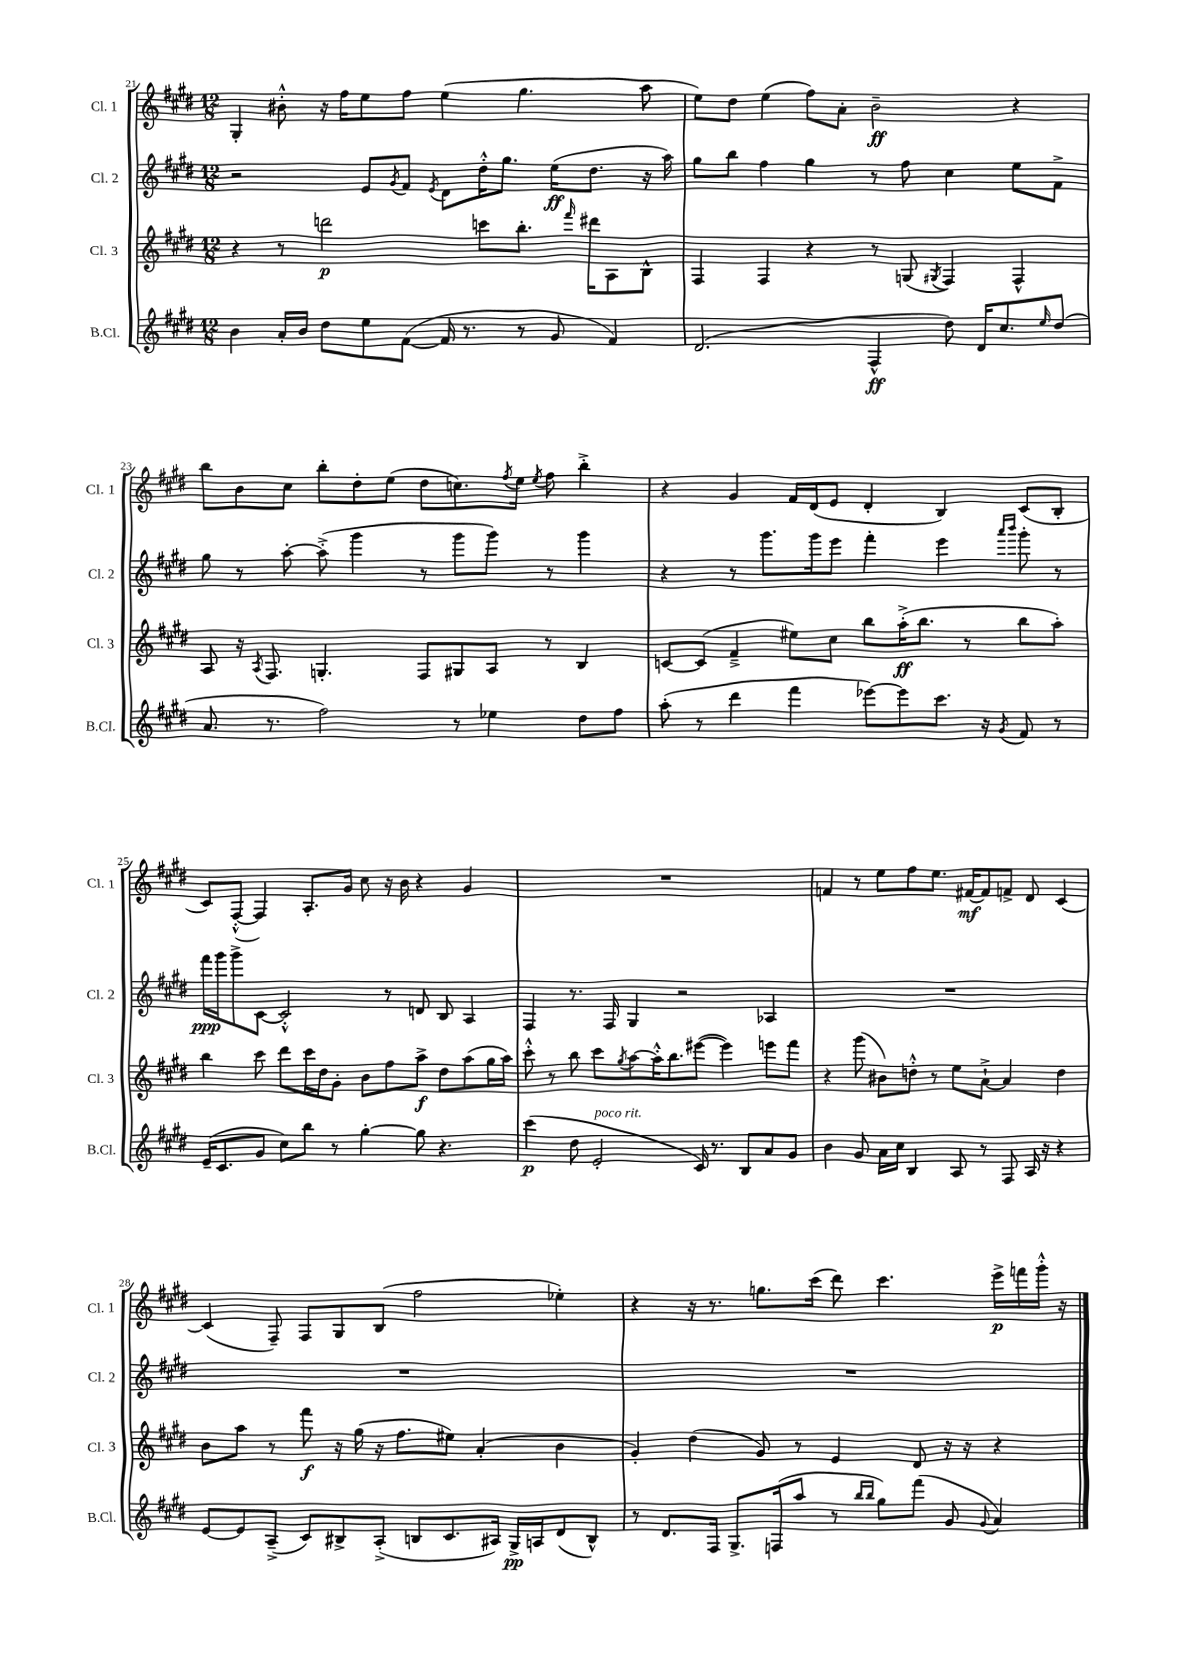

**kern	**kern	**kern	**kern
*staff4	*staff3	*staff2	*staff1
*clefG2	*clefG2	*clefG2	*clefG2
*k[f#c#g#d#]	*k[f#c#g#d#]	*k[f#c#g#d#]	*k[f#c#g#d#]
*M12/8	*M12/8	*M12/8	*M12/8
4b	4r	2r	4G#'
16a'	8r	.	8b#'^^
16b	.	.	.
8dd#	2ddd	.	16r
.	.	.	16ff#
8ee	.	8e	8ee
.	.	8qg#	.
([8f#	.	8f#	8ff#
.	.	8qe	.
16f#]	.	8d#	(4ee
8.r	.	.	.
.	8ccc	16dd#'^^	.
.	.	8.gg#	.
8r	8.bb'	.	4.gg#
8g#	.	(16ee	.
.	16qqfff#	.	.
.	16ddd#	8.dd#	.
4f#)	8A	.	.
.	8B^^	16r	8aa
.	.	16aa)	.
=	=	=	=
(2.d#	4F#	8gg#	8ee)
.	.	8bb	8dd#
.	4F#	4ff#	(4ee
.	4r	4gg#	8ff#)
.	.	.	8a'
4F#^^	8r	8r	2b~
.	(8G	8ff#	.
.	8qG#	.	.
8dd#)	4F#)	4cc#	.
16d#	.	.	.
8.cc#	.	.	.
.	4F#^^	8ee	4r
16qqee	.	.	.
(8dd#	.	8f#^	.
=	=	=	=
8.a	8A	8gg#	8bb
.	16r	8r	8b
.	8qA	.	.
8.r	8.F#	.	.
.	.	[8aa'	8cc#
2ff#)	4.G'	(8aa'^]	8bb'
.	.	4ggg#	8dd#'
.	.	.	(8ee
.	8F#	8r	8dd#
8r	8G#	8ggg#	8.cc)
4ee-	8A	8ggg#)	.
.	.	.	8qff#
.	.	.	16ee
.	.	.	8qee
.	8r	8r	8ff#
8dd#	4B	4ggg#	4bb'^
8ff#	.	.	.
=	=	=	=
(8aa'	[8c	4r	4r
8r	(8c]	.	.
4ddd#	4f#~^	8r	4g#
.	.	8.ggg#	.
4fff#	8ee#)	.	16f#
.	.	16ggg#	(16d#
.	8cc#	8eee	8e
[8eee-)	8bb	4fff#'	4d#'
8eee-]	(16aa'^	.	.
.	8.bb	.	.
8.ccc#	.	4eee	4B)
.	8r	.	.
16r	.	.	.
.	.	16qqaaa	.
8qg#	.	16qqbbb	.
8f#	8bb	8ggg#'	(8c#
8r	8aa')	8r	8B'
=	=	=	=
(16e~	4bb	16fff#	8c#)
8.c#	.	16ggg#	.
.	.	8ggg#^	([8F#'^^
8g#	8ccc#	[8c#	4F#])
8cc#)	8ddd#	2c#'^^]	.
8bb	16ccc#	.	8.A'
.	16dd#	.	.
8r	8g#'	.	.
.	.	.	16g#
[4gg#'	8b	.	8cc#
.	8ff#	8r	16r
.	.	.	16b
8gg#]	8aa^	8d	4r
4.r	8dd#	8B	.
.	(8aa	4A	4g#
.	16gg#	.	.
.	16aa)	.	.
=	=	=	=
(4ccc#	8ccc#'^^	4F#	1.r
.	8r	.	.
8dd#	8bb	8.r	.
2e'	8ccc#	.	.
.	.	16F#	.
.	8qgg#	.	.
.	[8aa	4G#	.
.	16aa'^^]	.	.
.	8.bb	.	.
.	.	2r	.
16c#)	([8eee#	.	.
8.r	.	.	.
.	4eee#])	.	.
8B	.	.	.
8a	8eee	4A-	.
8g#	8fff#	.	.
=	=	=	=
4b	4r	1.r	4f
8g#	(8ggg#	.	8r
16a	8b#)	.	8ee
16cc#	.	.	.
4B	8dd'^^	.	8ff#
.	8r	.	8.ee
8A	8ee	.	.
.	.	.	[16f#
8r	[8a`^	.	8f#]
8F#	4a]	.	8f^
16A	.	.	8d#
16r	.	.	.
4r	4dd	.	[4c#
=	=	=	=
[8e	8b	1.r	(4c#]
8e]	8aa	.	.
(8A~^	8r	.	8F#~)
8c#)	8fff#	.	8F#
8B#^	16r	.	8G#
.	(16gg#	.	.
(8A'^	16r	.	(8B
.	8.ff#	.	.
8B	.	.	2ff#
8.c#	8ee#)	.	.
.	(4a'	.	.
16A#)	.	.	.
16G#^	.	.	.
16A	.	.	.
(8d#	4b	.	4ee-')
8B^^)	.	.	.
=	=	=	=
8r	4g#')	1.r	4r
8.d#	.	.	.
.	(4dd#	.	16r
16F#	.	.	8.r
8.G#^	.	.	.
.	8g#)	.	8.gg
(16F	.	.	.
8aa	8r	.	.
.	.	.	(16ccc#
8r	4e	.	8ddd#)
16qqbb	.	.	.
16qqbb	.	.	.
8gg#)	.	.	4.ccc#
(8fff#	8d#	.	.
8g#	16r	.	.
.	16r	.	.
8qqg#	.	.	.
4a)	4r	.	16eee^
.	.	.	16fff
.	.	.	16ggg#'^^
.	.	.	16r
==	==	==	==
*-	*-	*-	*-
